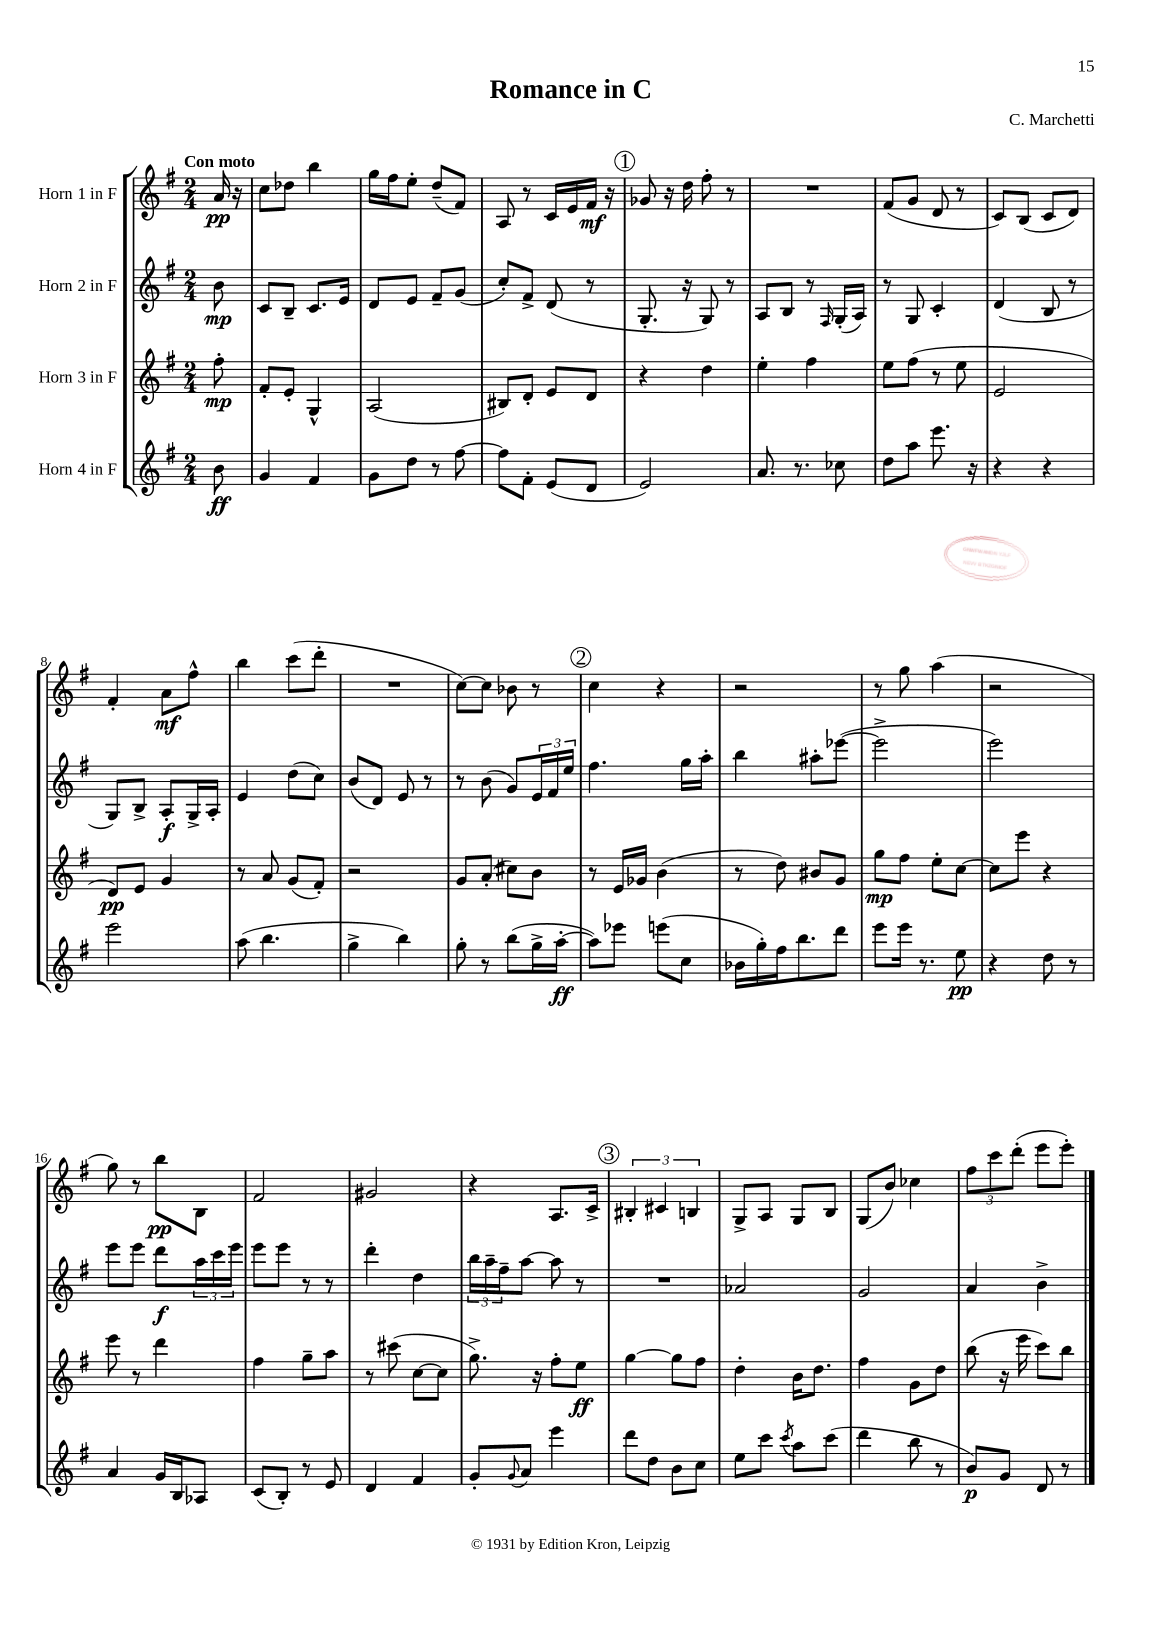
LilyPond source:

\header { title = "Romance in C" composer = "C. Marchetti" }
<<
\new StaffGroup <<
\new Staff = "s0" \with { instrumentName = "Horn 1 in F" } {
    \clef treble \key g \major \numericTimeSignature \time 2/4 \partial 8 \tempo "Con moto"
    a'16\pp r16 |
    c''8 des''8 b''4 |
    g''16 fis''16 e''8-. d''8--( fis'8) |
    a8 r8 c'16 e'16 fis'16\mf r16 |
    \mark \markup { \circle "1" } ges'8 r16 d''16 fis''8-. r8 |
    R2 |
    fis'8( g'8 d'8 r8 |
    c'8) b8( c'8 d'8) |
    fis'4-. a'8\mf fis''8-^ |
    b''4 c'''8( d'''8-. |
    R2 |
    c''8~) c''8 bes'8 r8 |
    \mark \markup { \circle "2" } c''4 r4 |
    r2 |
    r8 g''8 a''4( |
    r2 |
    g''8) r8 b''8\pp b8 |
    fis'2 |
    gis'2 |
    r4 a8. c'16-> |
    \mark \markup { \circle "3" } \tuplet 3/2 { bis4-. cis'4 b4 } |
    g8-> a8 g8 b8 |
    g8( b'8) ces''4 |
    \tuplet 3/2 { fis''8 c'''8 d'''8-.( } e'''8 e'''8-.) \bar "|." |
}
\new Staff = "s1" \with { instrumentName = "Horn 2 in F" } {
    \clef treble \key g \major \numericTimeSignature \time 2/4 \partial 8
    b'8\mp |
    c'8 b8-- c'8. e'16 |
    d'8 e'8 fis'8-- g'8( |
    c''8-.) fis'8-> d'8( r8 |
    \mark \markup { \circle "1" } g8.-. r16 g8) r8 |
    a8 b8 r8 \grace { fis16 } g16-.( a16) |
    r8 g8 c'4-. |
    d'4( b8 r8 |
    g8) b8-> a8-.\f g16-> a16-. |
    e'4 d''8( c''8) |
    b'8( d'8) e'8 r8 |
    r8 b'8( g'8) \tuplet 3/2 { e'16 fis'16 e''16 } |
    \mark \markup { \circle "2" } fis''4. g''16 a''16-. |
    b''4 ais''8-. ees'''8~( |
    ees'''2-> |
    e'''2) |
    e'''8 e'''8 d'''8\f \tuplet 3/2 { a''16 c'''16 e'''16 } |
    e'''8 e'''8 r8 r8 |
    d'''4-. d''4 |
    \tuplet 3/2 { b''16 a''16-- fis''16-- } a''8~ a''8 r8 |
    \mark \markup { \circle "3" } R2 |
    aes'2 |
    g'2 |
    a'4 b'4-> \bar "|." |
}
\new Staff = "s2" \with { instrumentName = "Horn 3 in F" } {
    \clef treble \key g \major \numericTimeSignature \time 2/4 \partial 8
    fis''8-.\mp |
    fis'8-. e'8-. g4-^ |
    a2( |
    bis8) d'8-. e'8 d'8 |
    \mark \markup { \circle "1" } r4 d''4 |
    e''4-. fis''4 |
    e''8 fis''8( r8 e''8 |
    e'2 |
    d'8\pp) e'8 g'4 |
    r8 a'8 g'8( fis'8-.) |
    r2 |
    g'8 a'8-.( cis''8) b'8 |
    \mark \markup { \circle "2" } r8 e'16 ges'16 b'4( |
    r8 d''8) bis'8 g'8 |
    g''8\mp fis''8 e''8-. c''8~ |
    c''8 e'''8 r4 |
    e'''8 r8 d'''4 |
    fis''4 g''8-- a''8 |
    r8 cis'''8( c''8~ c''8 |
    g''8.->) r16 fis''8-. e''8\ff |
    \mark \markup { \circle "3" } g''4~ g''8 fis''8 |
    d''4-. b'16 d''8. |
    fis''4 g'8 d''8 |
    b''8( r16 e'''16 c'''8) b''8 \bar "|." |
}
\new Staff = "s3" \with { instrumentName = "Horn 4 in F" } {
    \clef treble \key g \major \numericTimeSignature \time 2/4 \partial 8
    b'8\ff |
    g'4 fis'4 |
    g'8 d''8 r8 fis''8~ |
    fis''8 fis'8-. e'8( d'8 |
    \mark \markup { \circle "1" } e'2) |
    a'8. r8. ces''8 |
    d''8 a''8 e'''8. r16 |
    r4 r4 |
    e'''2 |
    a''8( b''4. |
    g''4-> b''4) |
    g''8-. r8 b''8( g''16-> a''16~-.\ff |
    \mark \markup { \circle "2" } a''8) ees'''8 e'''8( c''8 |
    bes'16 g''16-.) fis''16 b''8. d'''8 |
    e'''8 e'''16 r8. e''8\pp |
    r4 d''8 r8 |
    a'4 g'16 b16 aes8 |
    c'8( b8-.) r8 e'8 |
    d'4 fis'4 |
    g'8-. \appoggiatura { g'8 } a'8 e'''4 |
    \mark \markup { \circle "3" } d'''8 d''8 b'8 c''8 |
    e''8 c'''8 \acciaccatura { c'''8 } a''8 c'''8( |
    d'''4 b''8 r8 |
    b'8\p) g'8 d'8 r8 \bar "|." |
}
>>
>>
